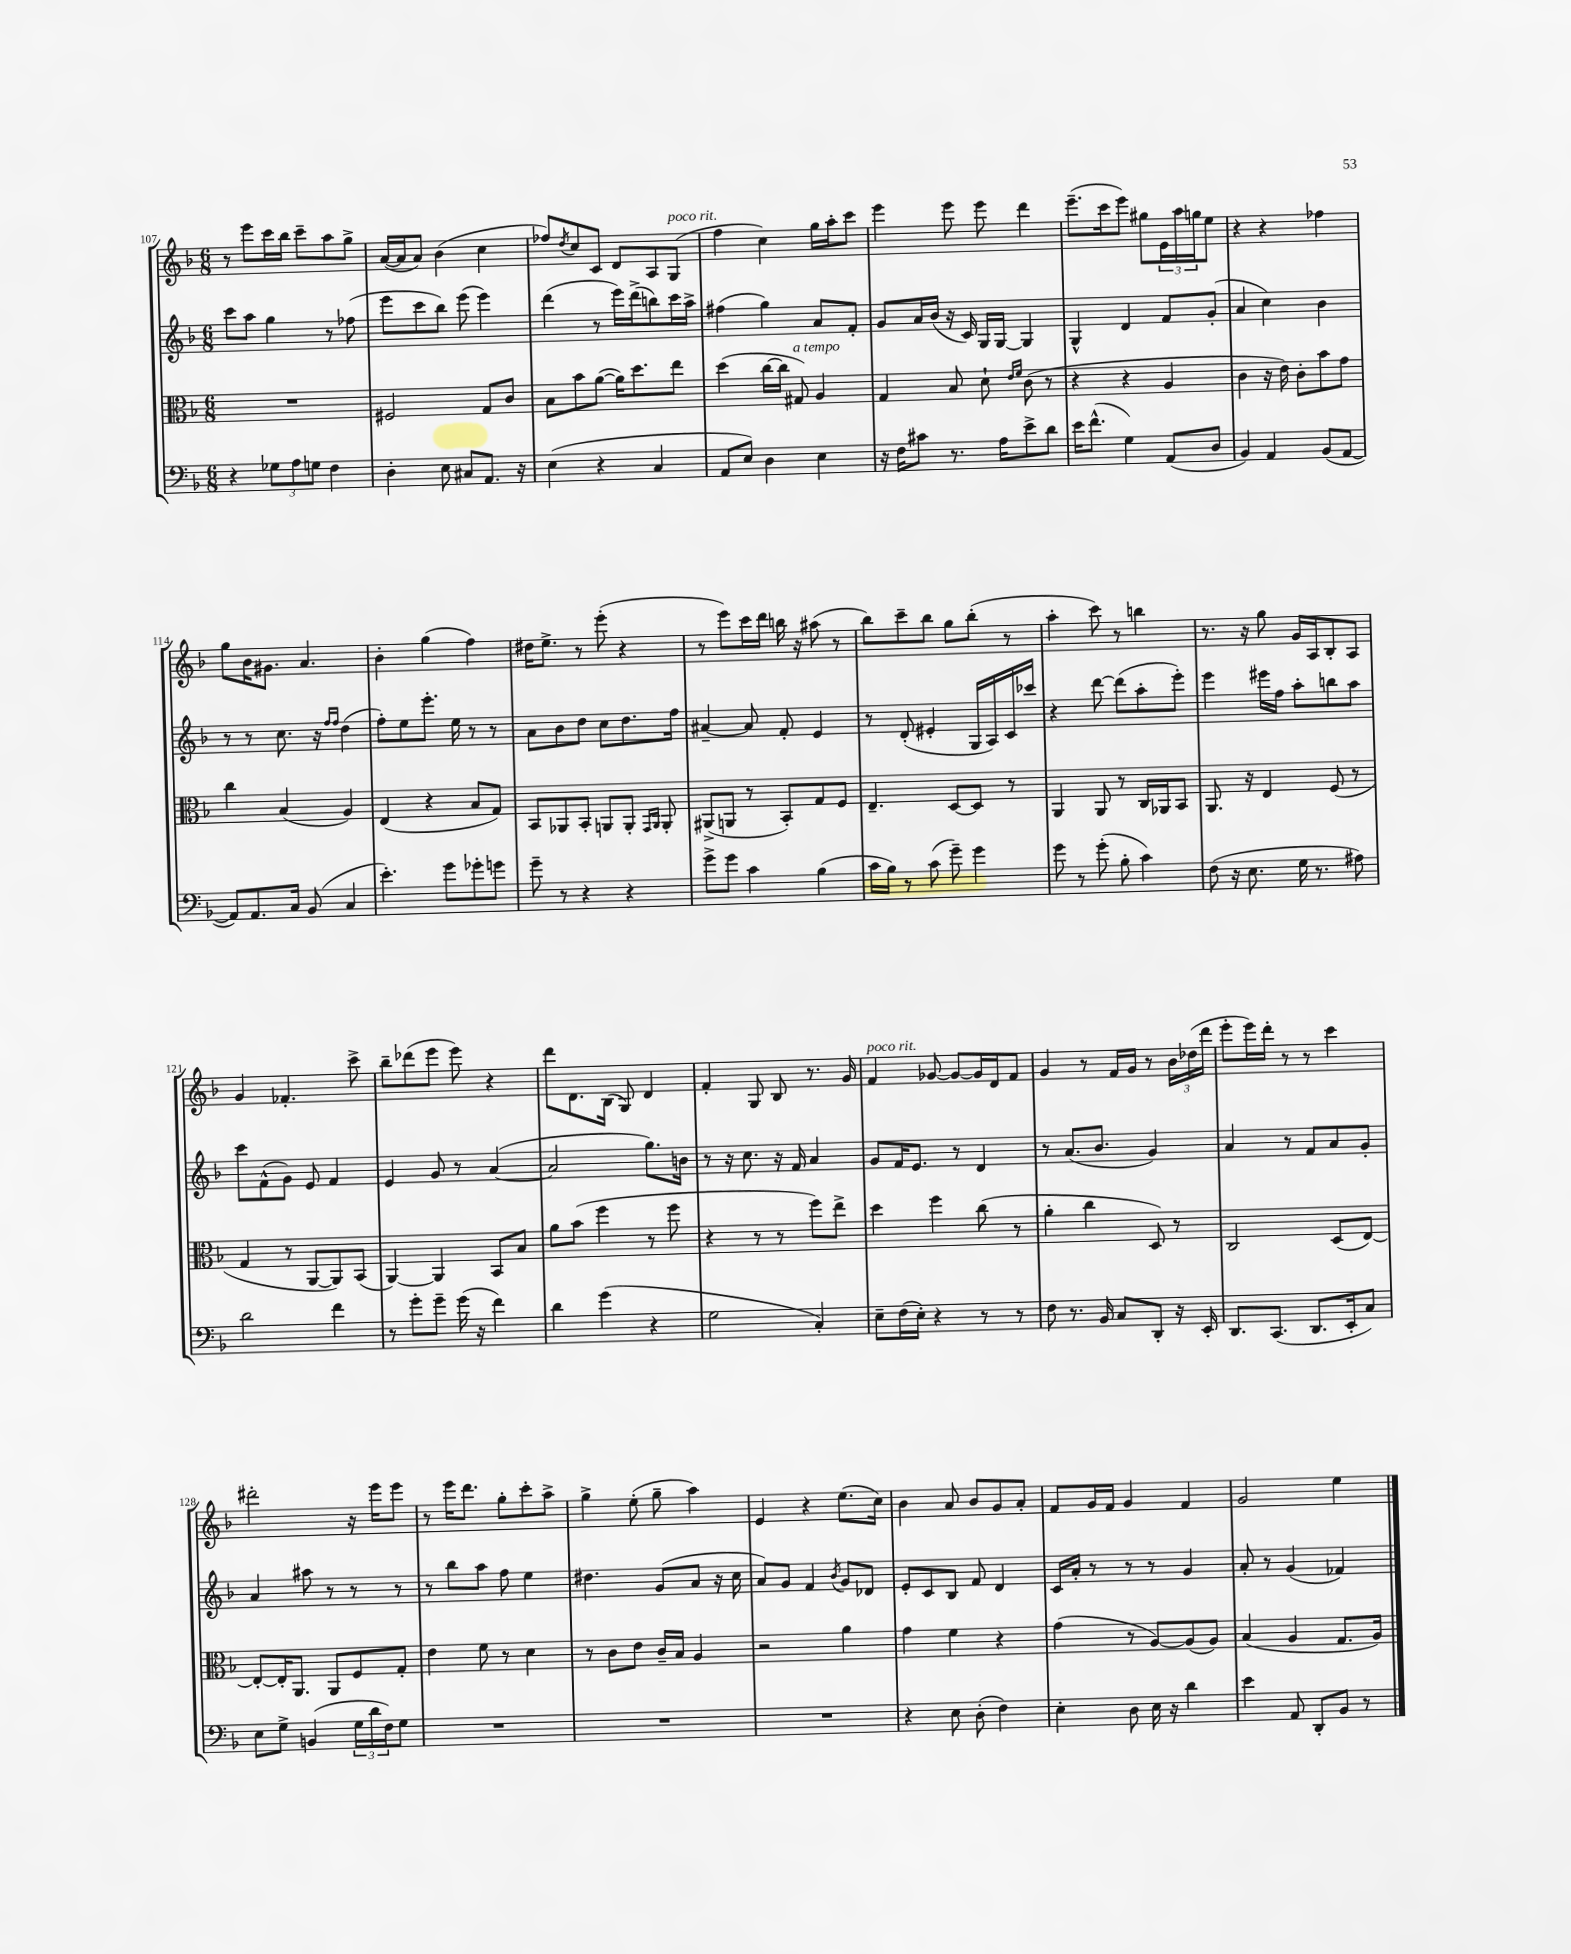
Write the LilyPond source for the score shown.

<<
\new StaffGroup <<
\new Staff = "s0" {
    \clef treble \key f \major \numericTimeSignature \time 6/8
    r8 e'''8 c'''16 bes''16 c'''8-- a''8 g''8-> |
    a'16~( a'16 a'8) bes'4( c''4 |
    fes''8) \acciaccatura { d''8 } c''8 c'8 d'8 a8 g8^\markup { \italic "poco rit." }( |
    f''4 c''4) g''16 a''16-. c'''8 |
    e'''4 e'''8 e'''8 d'''4 |
    e'''8.--( c'''16 e'''8) gis''8 \tuplet 3/2 { e'16 a''16 g''16 } e''8 |
    r4 r4 fes''4 |
    g''8 bes'16 gis'8. a'4. |
    bes'4-. g''4( f''4) |
    dis''16 e''8.-> r8 e'''8-.( r4 |
    r8 e'''8) c'''16 d'''16 b''16 r16 ais''8( r8 |
    bes''8) c'''8-- bes''8 g''8 bes''8-.( r8 |
    a''4-. c'''8) r8 b''4 |
    r8. r16 g''8 g'16 a16 bes8-. a8 |
    g'4 fes'4.-. c'''8-> |
    bes''8-- des'''8( e'''8 e'''8) r4 |
    d'''8 d'8. bes16( g8) d'4 |
    f'4-. g8 bes8 r8. g'16 |
    f'4^\markup { \italic "poco rit." } ges'8~ ges'8~ ges'16 d'16 f'8 |
    g'4 r8 f'16 g'16 r8 \tuplet 3/2 { bes'16 des''16( d'''16 } |
    e'''8-. e'''16) d'''16-. r8 r8 c'''4 |
    dis'''2-. r16 e'''16 e'''8 |
    r8 e'''16 d'''8. g''8-. c'''8-. a''8-> |
    g''4-> e''8-.( g''8-- a''4) |
    e'4 r4 e''8.( c''16) |
    bes'4 a'8 bes'8 g'8 a'8-. |
    f'8 g'16 f'16 g'4 f'4 |
    g'2 e''4 \bar "|." |
}
\new Staff = "s1" {
    \clef treble \key f \major \numericTimeSignature \time 6/8
    c'''8 a''8 g''4 r8 fes''8( |
    e'''8 c'''8 bes''8) e'''8( e'''4) |
    d'''4( r8 e'''16) d'''16->( b''8) c'''16 a''16-> |
    fis''4( g''4) a'8 f'8-. |
    g'8 a'16 bes'16( r16 c'16) g16 g16~ g4 |
    g4-^ d'4 f'8 g'8-.( |
    a'4 c''4) bes'4 |
    r8 r8 c''8. r16 \grace { f''16 f''16 } d''4( |
    f''8-.) e''8 e'''8.-. e''16 r8 r8 |
    a'8 bes'8 d''8 c''8 d''8. f''16 |
    ais'4~-- ais'8 f'8-. e'4 |
    r8 d'8-.( eis'4-. g16 a16) c'16 ces'''16 |
    r4 d'''8~ d'''8( a''8-. e'''8-.) |
    e'''4 eis'''16 f''16 a''8-. b''8 a''8 |
    c'''8 f'8-^( g'8) e'8 f'4 |
    e'4 g'8 r8 a'4~( |
    a'2 g''8.) b'16 |
    r8 r16 c''8. r16 f'16 a'4 |
    g'8 f'16 e'8. r8 d'4 |
    r8 a'8.( bes'8. g'4) |
    a'4 r8 f'8 a'8 g'8-. |
    a'4 ais''8 r8 r8 r8 |
    r8 bes''8 a''8 f''8 e''4 |
    dis''4. g'8( a'8 r16 c''16 |
    a'8) g'8 f'4 \acciaccatura { bes'8 } g'8 des'8 |
    e'8-. c'8 bes8 f'8 d'4 |
    c'16 a'16-. r8 r8 r8 g'4 |
    a'8-. r8 g'4( fes'4) \bar "|." |
}
\new Staff = "s2" {
    \clef alto \key f \major \numericTimeSignature \time 6/8
    R2. |
    fis2 g8 c'8 |
    bes8 bes'8 a'8~( a'16) d''8. e''8 |
    d''4( c''16~ c''16 gis8^\markup { \italic "a tempo" }) a4 |
    g4 bes8 d'8-! \grace { e'16 f'16 } c'8( r8 |
    r4 r4 a4 |
    c'4 r16 e'16) c'8-. bes'8 g'8 |
    c''4 bes4( a4) |
    e4( r4 bes8 g8) |
    bes,8 aes,8 bes,8-. a,8 a,8-. \grace { g,16 a,16 } a,8-. |
    ais,8->( a,8 r8 bes,8-.) g8 f8 |
    e4.-- d8~ d8 r8 |
    a,4 a,8 r8 c16 aes,16 bes,8 |
    a,8. r16 e4 f8( r8 |
    g4 r8 a,8~ a,8) bes,8( |
    a,4~) a,4 bes,8 bes8 |
    a'8 bes'8( f''4 r8 f''8 |
    r4 r8 r8 f''8) e''8-> |
    d''4 f''4 c''8( r8 |
    a'4-. c''4 d8) r8 |
    c2 d8( e8~) |
    e8~-. e16-. a,8. a,8 f8 g8-. |
    e'4 f'8 r8 d'4 |
    r8 c'8 e'8 c'16-- bes16 a4 |
    r2 a'4 |
    g'4 f'4 r4 |
    g'4( r8 a8~) a8( a8) |
    bes4( a4 g8. a16) \bar "|." |
}
\new Staff = "s3" {
    \clef bass \key f \major \numericTimeSignature \time 6/8
    r4 \tuplet 3/2 { ges8 a8 g8 } f4 |
    d4-. e8 cis8 a,8. r16 |
    e4( r4 c4 |
    a,8 e8) d4 e4 |
    r16 f16 cis'8 r8. a16 e'8-> d'8 |
    e'16 f'8.-^( g4) a,8( d8 |
    bes,4) a,4 bes,8( a,8~ |
    a,8) a,8. c16 bes,8( c4 |
    e'4.-.) g'8 ges'8-. g'8 |
    g'8-- r8 r4 r4 |
    g'8-> g'8 c'4 bes4( |
    c'16 bes16) r8 c'8( g'8--) g'4 |
    g'8 r8 g'8-.( bes8-. c'4) |
    f8( r16 e8. g16 r8. ais8) |
    d'2 f'4 |
    r8 g'8-. g'8-- g'16( r16 f'4) |
    d'4 g'4( r4 |
    g2 c4-.) |
    e8-- f16( e16-.) r4 r8 r8 |
    f8 r8. bes,16 c8 d,8-. r16 e,16-. |
    d,8. c,8.( d,8. e,16-. c8) |
    e8 g8-> b,4( \tuplet 3/2 { g16 d'16 f16) } g8 |
    R2. |
    R2. |
    R2. |
    r4 e8 d8-.( f4) |
    e4-. d8 e16 r16 d'4 |
    e'4 a,8 d,8-. bes,8 r8 \bar "|." |
}
>>
>>
\layout { \context { \Score currentBarNumber = #107 } }
